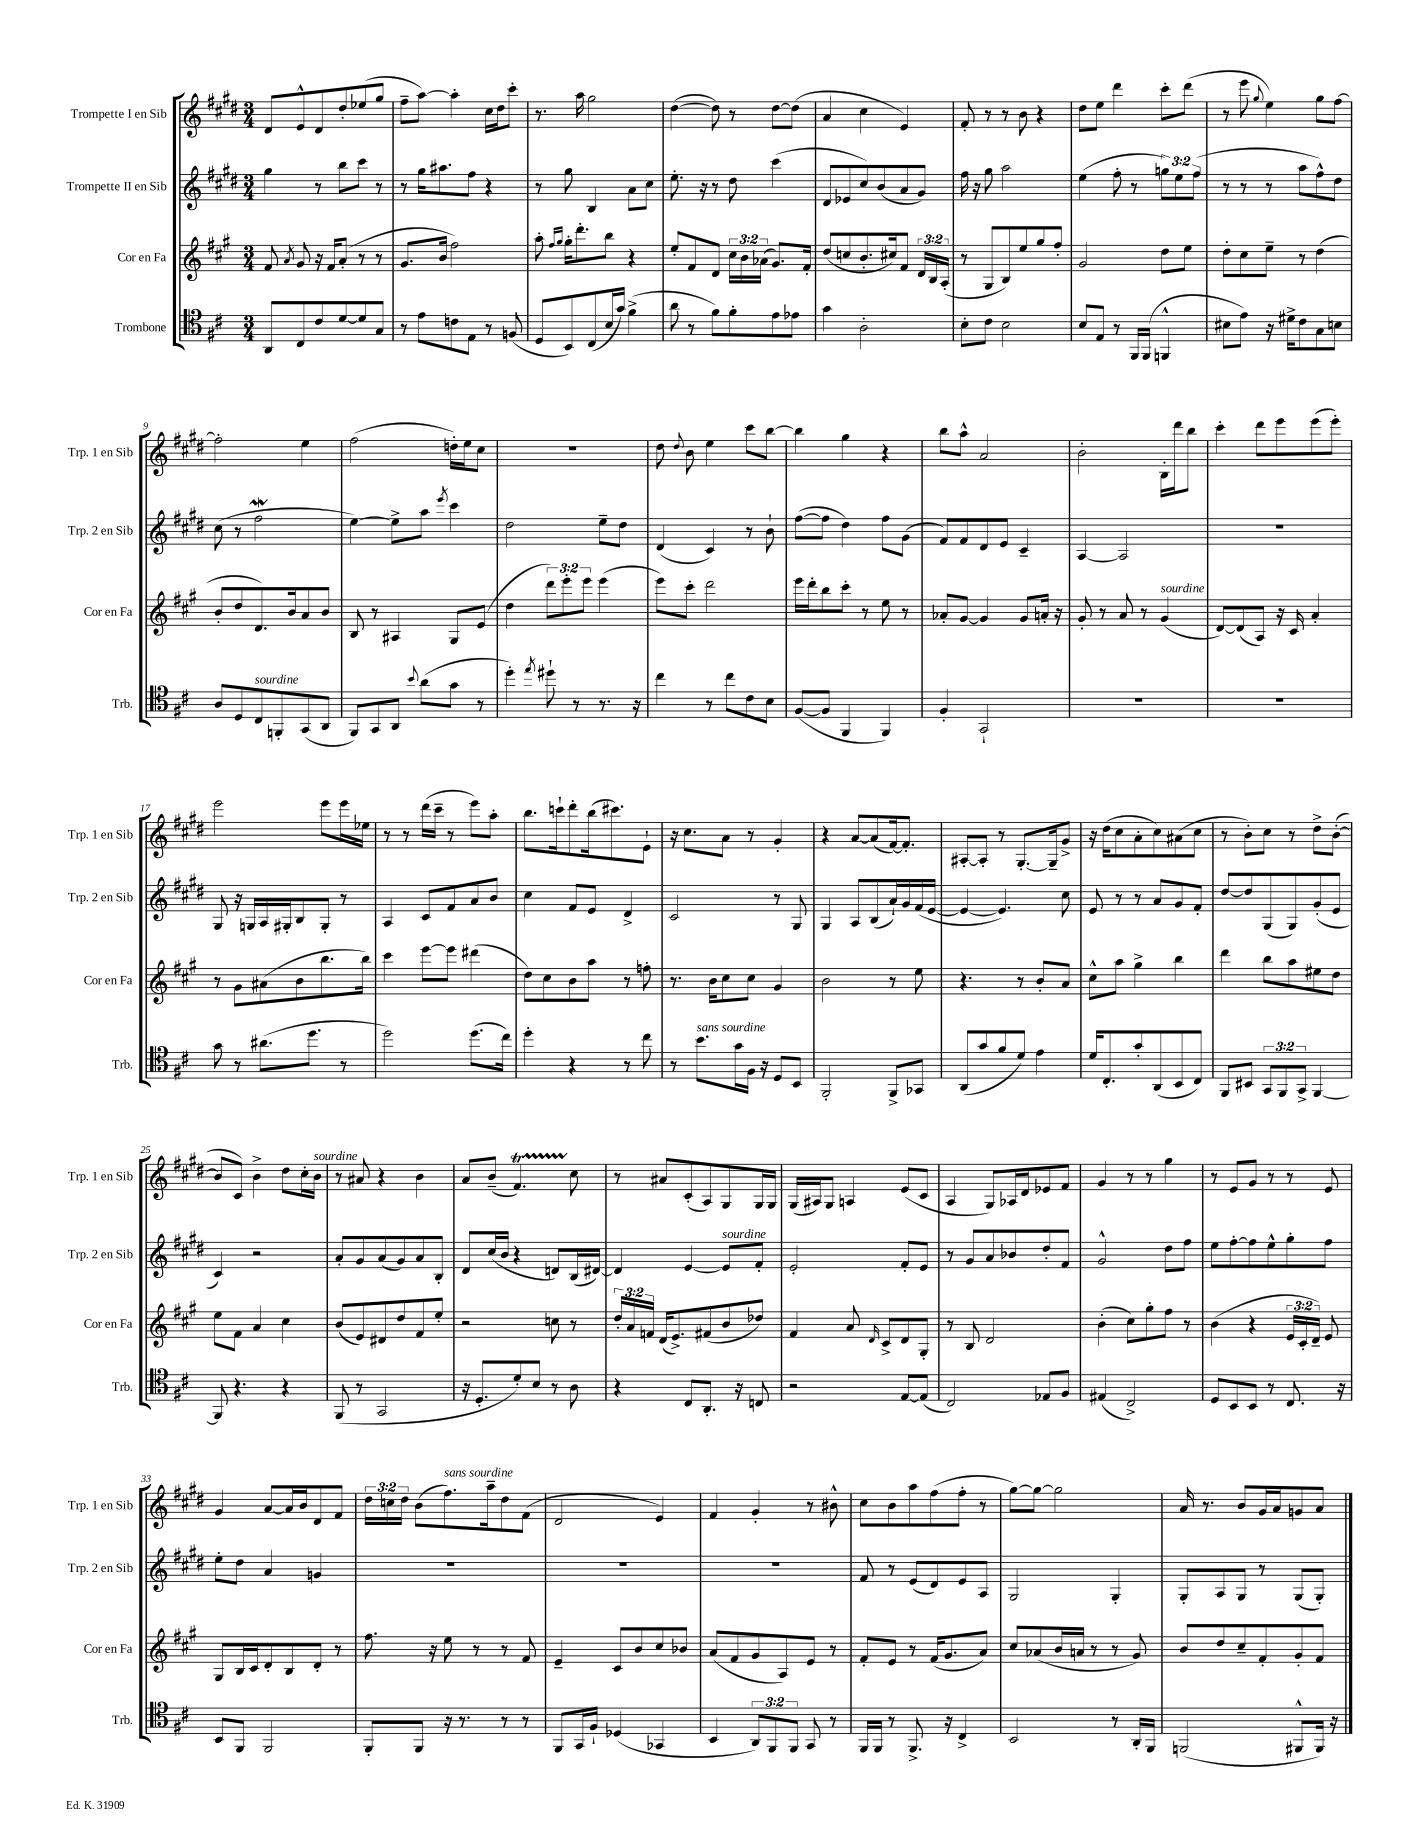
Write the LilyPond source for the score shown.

<<
\new StaffGroup <<
\new Staff = "s0" \with { instrumentName = "Trompette I en Sib" shortInstrumentName = "Trp. 1 en Sib" } {
    \clef treble \key e \major \numericTimeSignature \time 3/4 \override Staff.TupletNumber.text = #tuplet-number::calc-fraction-text
    \autoBeamOff dis'8[ e'8-^ dis'8 dis''8-. ees''8( gis''8] |
    fis''8[-- a''8]~) a''4-. cis''16[ dis''16 cis'''8]-. |
    r8. a''16 gis''2 |
    dis''4~( dis''8) r8 dis''8[~ dis''8]( |
    a'4 cis''4 e'4) |
    fis'8-. r8 r8 b'8 r4 |
    dis''8[ e''8] dis'''4 cis'''8[-. dis'''8]( |
    r8 e'''8 \appoggiatura { gis''8 } e''4) gis''8[ fis''8]~ |
    fis''2-. e''4 |
    fis''2( d''16[-.) e''16 cis''8] |
    R2. |
    dis''8 \appoggiatura { dis''8 } b'8 e''4 cis'''8[ b''8]~ |
    b''4 gis''4 r4 |
    b''8[ a''8]-^ a'2 |
    b'2-. b16[-. dis'''16 b''8] |
    cis'''4-. dis'''8[ e'''8 e'''8( e'''8]-.) |
    e'''2 e'''8[ e'''16 ees''16] |
    r8 r8 dis'''16[( cis'''16]-- r8 e'''8[) a''8]-. |
    b''8.[ c'''16-! dis'''8-. b''16( cis'''8.) e'8]-! |
    r16 cis''8.[ a'8] r8 gis'4-. |
    r4 a'8[~ a'8( fis'16~) fis'8.]-. |
    ais8[~-. ais8]-. r8 gis8.[~-. gis16-- gis'8]-> |
    r16 dis''16[( cis''8 a'8-. cis''8) ais'8( cis''8] |
    r8 b'8[-.) cis''8] r8 dis''8[-> b'8]~-.( |
    b'8[ cis'8]) b'4-> dis''8[ cis''16-. b'16]^\markup { \italic "sourdine" } |
    r8 ais'8 r4 b'4 |
    a'8[ b'8]--( fis'4.\startTrillSpan) cis''8\stopTrillSpan |
    r8 ais'8[ cis'8-.( a8) gis8 gis16 gis16] |
    gis16[( ais16) gis8] a4 e'8[( cis'8] |
    a4 gis8[) aes16 dis'16 ees'8 fis'8] |
    gis'4 r8 r8 gis''4 |
    r8 e'8[ gis'8] r8 r8 e'8 |
    gis'4 a'8[~ a'16 b'16 dis'8 fis'8] |
    \tuplet 3/2 { dis''16[ c''16 dis''16] } b'8[( fis''8.^\markup { \italic "sans sourdine" }) a''16-- dis''8 fis'8]( |
    dis'2 e'4) |
    fis'4 gis'4-. r8 bis'8-^ |
    cis''8[ b'8 a''8 fis''8( fis''8]-. r8 |
    gis''8[~) gis''8]~ gis''2 |
    a'16 r8. b'8[ gis'16 a'16 g'8 a'8] \bar "|." |
}
\new Staff = "s1" \with { instrumentName = "Trompette II en Sib" shortInstrumentName = "Trp. 2 en Sib" } {
    \clef treble \key e \major \numericTimeSignature \time 3/4 \override Staff.TupletNumber.text = #tuplet-number::calc-fraction-text
    \autoBeamOff gis''4 r8 b''8[ cis'''8] r8 |
    r8 gis''16[ ais''8. fis''8] r4 |
    r8 gis''8 b4 a'8[ cis''8] |
    e''8.-. r16 r8 dis''8 cis'''4( |
    dis'8[ ees'8 cis''8) b'8( a'8 gis'8]) |
    fis''16 r16 gis''8 a''2 |
    e''4( fis''8-. r8 \tuplet 3/2 { g''8[) e''8 fis''8]( } |
    r8 r8 r8 a''8[ fis''8-^) dis''8] |
    cis''8( r8 fis''2\mordent |
    e''4~) e''8[-> a''8] \acciaccatura { e'''8 } cis'''4 |
    dis''2 e''8[-- dis''8] |
    dis'4( cis'4) r8 b'8-! |
    fis''8[~( fis''8] dis''4) fis''8[ gis'8]( |
    fis'8[) fis'8 dis'8 e'8] cis'4-- |
    a4~ a2 |
    R2. |
    gis8 r16 g16[ a16 gis16-. b8 gis8]-. r8 |
    a4 cis'8[ fis'8 a'8 b'8] |
    cis''4 fis'8[ e'8] dis'4-> |
    cis'2 r8 gis8 |
    gis4 a8[ b8( a'16-!) gis'16 fis'16( e'16]~ |
    e'4~ e'4.) cis''8 |
    e'8 r8 r8 a'8[ gis'8 fis'8]-. |
    dis''8[~ dis''8 gis8( gis8) gis'8-.( e'8] |
    cis'4) r2 |
    a'8[-. gis'8 a'8( gis'8) a'8 b8]-. |
    dis'8[ cis''16( b'16] r4 d'8[) b16( dis'16]~) |
    dis'4 e'4~ e'8[^\markup { \italic "sourdine" } fis'8]-. |
    e'2-. fis'8[-. e'8] |
    r8 gis'8[ a'8 bes'8 dis''8-. fis'8] |
    gis'2-^ dis''8[ fis''8] |
    e''8[ fis''8~-. fis''8 e''8-^ gis''8-. fis''8] |
    e''8[-. dis''8] a'4 g'4 |
    R2. |
    R2. |
    R2. |
    fis'8 r8 e'8[( dis'8) e'8 a8] |
    gis2 gis4-. |
    gis8[-. a8 gis8] r8 gis8[( gis8]-.) \bar "|." |
}
\new Staff = "s2" \with { instrumentName = "Cor en Fa" shortInstrumentName = "Cor en Fa" } {
    \clef treble \key a \major \numericTimeSignature \time 3/4 \override Staff.TupletNumber.text = #tuplet-number::calc-fraction-text
    \autoBeamOff fis'8 \acciaccatura { a'8 } gis'8 r16 fis'16[ a'8]-.( r8 r8 |
    gis'8.[ b'16] fis''2) |
    a''8-. \grace { fis''16[ gis''16] } gis''16[-. d'''8.-. b''8] r4 |
    e''8[-. fis'8 d'8] \tuplet 3/2 { cis''16[ b'16 aes'16]( } gis'8.[) fis'16]-. |
    d''8[( c''8 b'8.-. cis''16) fis'8] \tuplet 3/2 { d'16[ b16 a16]-.( } |
    r8 gis8[ b8) e''8 gis''8 fis''8]-. |
    gis'2 d''8[ e''8] |
    d''8[-. cis''8 e''8]-- r8 d''4( |
    b'8[-. d''8 d'8.) b'16 a'8 b'8] |
    b8 r8 ais4 gis8[ e'8]( |
    d''4 \tuplet 3/2 { d'''8[) e'''8-. e'''8] } e'''4( |
    e'''8[) cis'''8]-. d'''2 |
    e'''16[ d'''16-. b''8 cis'''8]-. r8 e''8 r8 |
    aes'8[-. gis'8]~ gis'4 gis'8[ a'16]-. r16 |
    gis'8-. r8 a'8 r8 gis'4^\markup { \italic "sourdine" }( |
    d'8[~) d'8( a8]) r16 cis'16 a'4-. |
    r8 gis'8[ ais'8( b'8 b''8. b''16]) |
    cis'''4 e'''8[~ e'''8] dis'''4( |
    d''8[) cis''8 b'8 a''8] r8 f''8-. |
    r8. b'16[ cis''8 cis''8] gis'4 |
    b'2 r8 e''8 |
    r4. r8 b'8[-. a'8] |
    cis''8[-^ a''8] gis''4-> b''4 |
    d'''4 b''8[ a''8 eis''8 d''8] |
    e''8[ fis'8] a'4 cis''4 |
    b'8[( e'8) dis'8 d''8 fis'8 e''8]-. |
    r2 c''8 r8 |
    \tuplet 3/2 { d''16[-. a'16 f'16] } d'16[( e'8.->) fis'8( b'8 des''8]) |
    fis'4 a'8 \grace { d'16 } cis'8[-> d'8 gis8]-. |
    r8 b8 d'2 |
    b'4-.( cis''8[) gis''8-. fis''8] r8 |
    b'4( r4 \tuplet 3/2 { e'16[ cis'16-. d'16]--) } e'8 |
    gis8[ b16 cis'16 d'8-. b8 d'8]-. r8 |
    fis''8. r16 e''8 r8 r8 fis'8 |
    e'4-- cis'8[ b'8 cis''8 bes'8] |
    a'8[( fis'8 gis'8 a8) e'8] r8 |
    fis'8[-. e'8] r8 fis'16[( gis'8. a'8]) |
    cis''8[ aes'8( b'16 a'16] r8 r8 gis'8) |
    b'8[ d''8 cis''8-- fis'8-. gis'8-. fis'8] \bar "|." |
}
\new Staff = "s3" \with { instrumentName = "Trombone" shortInstrumentName = "Trb." } {
    \clef tenor \key d \major \numericTimeSignature \time 3/4 \override Staff.TupletNumber.text = #tuplet-number::calc-fraction-text
    \autoBeamOff a,8[ cis8 cis'8 d'8~ d'8 g8] |
    r8 e'8[ c'8 e8] r8 f8( |
    d8[ b,8) cis8( b16 g'16]) fis'4->( |
    a'8 r8 fis'8[) fis'8-. e'8 ees'8] |
    g'4 a2-. |
    b8[-. cis'8] b2 |
    b8[ e8] r8 fis,16[ fis,16]( f,4-^ |
    bis8[ e'8]) r16 dis'16[-> cis'8 g8 b8] |
    a8[ d8 cis8^\markup { \italic "sourdine" } f,8-. g,8( a,8] |
    fis,8[) g,8 a,8] \appoggiatura { b'8 } a'8[( g'8] r8 |
    d''4-.) \acciaccatura { e''8 } dis''8-! r8 r8. r16 |
    cis''4 r8 cis''8[ cis'8 b8] |
    fis8[~( fis8] fis,4 fis,4) |
    fis4-. g,2-! |
    R2. |
    R2. |
    g'8 r8 ais'8.[( d''8.] r8 |
    d''2) d''8.[( cis''16]) |
    d''4-. r4 r8 cis''8 |
    r8 b'8.[^\markup { \italic "sans sourdine" } g'16 fis16] r16 d8[ b,8] |
    fis,2-. fis,8[-> ges,8] |
    a,8[( g'8 fis'8 d'8]) e'4 |
    d'16[ cis8.-. g'8-. a,8( b,8 cis8]) |
    fis,8[ bis,8] \tuplet 3/2 { g,8[ fis,8 g,8]-> } fis,4~ |
    fis,8 r4. r4 |
    fis,8( r8 g,2 |
    r16 d8.[-. d'8-.) b8] r8 a8 |
    r4 cis8[ a,8.]-. r16 c8 |
    r2 e8[~ e8]( |
    cis2) ees8[ fis8] |
    eis4( cis2->) |
    d8[ b,8 b,8] r8 cis8. r16 |
    b,8[ fis,8] fis,2 |
    fis,8[-. fis,8] r16 r8. r8 r8 |
    fis,8[ g,16 fis16]-! des4( ges,4 |
    b,4 \tuplet 3/2 { a,8[) fis,8 fis,8] } g,8 r8 |
    fis,16[ fis,16] r8 fis,8.-> r16 cis4-> |
    b,2 r8 a,16[-. fis,16] |
    f,2( fis,8[-^ fis,16]) r16 \bar "|." |
}
>>
>>
